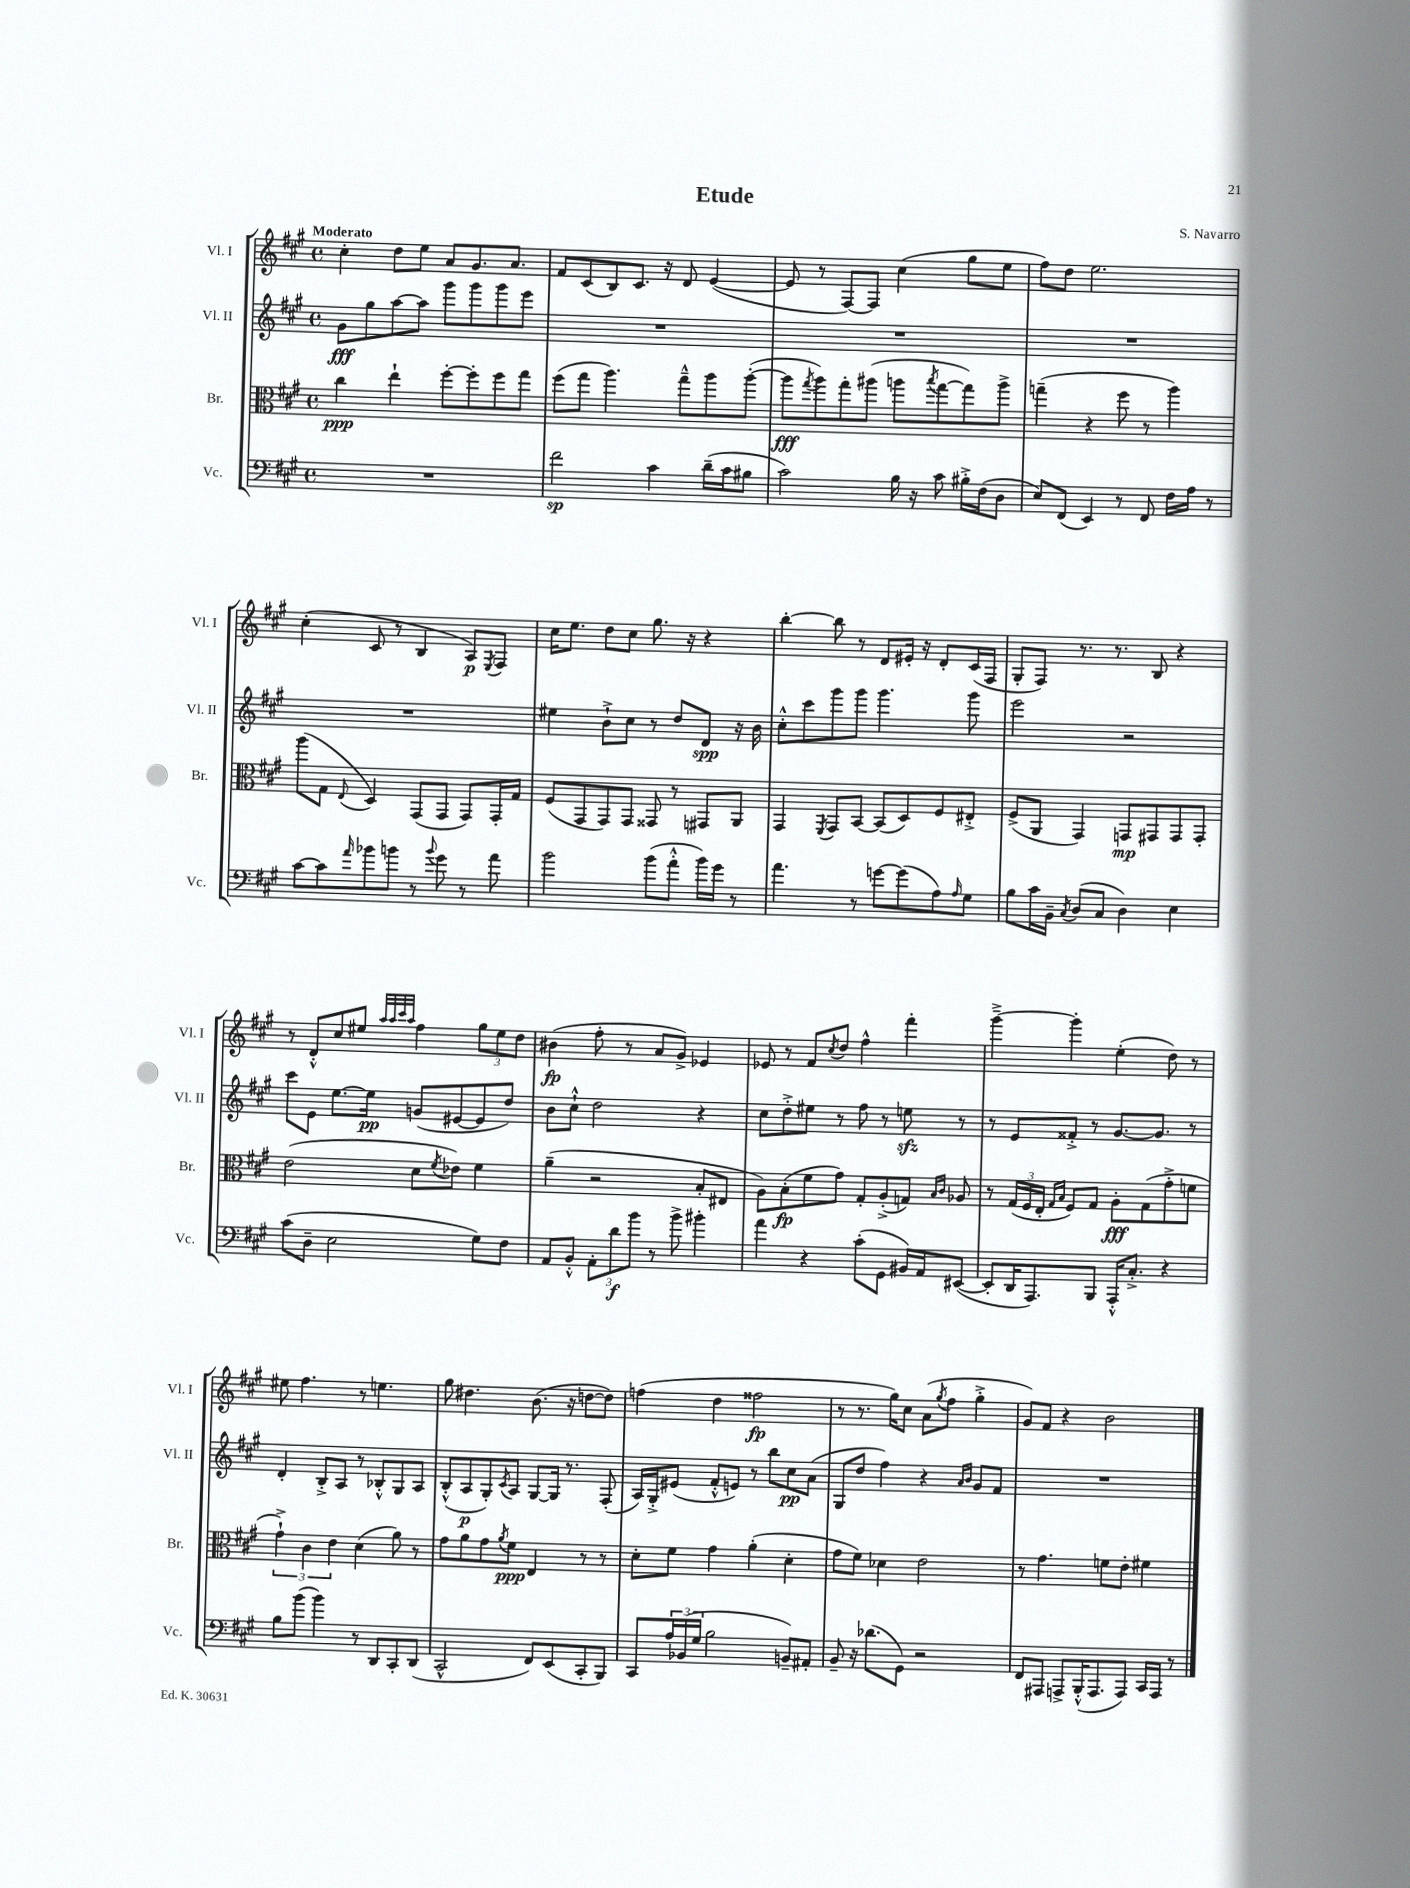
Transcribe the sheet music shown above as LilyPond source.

\header { title = "Etude" composer = "S. Navarro" }
<<
\new StaffGroup <<
\new Staff = "s0" \with { instrumentName = "Vl. I" shortInstrumentName = "Vl. I" } {
    \clef treble \key a \major \defaultTimeSignature \time 4/4 \tempo "Moderato"
    cis''4-. d''8 e''8 a'8 gis'8. a'8. |
    fis'8 cis'8( b8) cis'8. r16 d'8 e'4~( |
    e'8 r8 fis8~) fis8 cis''4( gis''8 e''8 |
    fis''8) d''8 e''2. |
    cis''4-.( cis'8 r8 b4 a8\p) \acciaccatura { e8 } fis8 |
    cis''16 e''8. d''8 cis''8 gis''8. r16 r4 |
    b''4~-. b''8 r8 d'8 eis'16-. r16 d'8-. cis'16( fis16 |
    gis8-. fis8) r8. r8. b8 r4 |
    r8 d'8-.-^ cis''8 eis''8 \grace { a''32 a''32 cis'''32 a''32 } fis''4 \tuplet 3/2 { gis''8 eis''8 d''8 } |
    bis'4\fp( fis''8-. r8 a'8 gis'8->) ees'4 |
    ees'8 r8 fis'8 \acciaccatura { cis''8 } d''8 fis''4-^ fis'''4-. |
    gis'''4~---> gis'''4-. e''4-.( d''8) r8 |
    eis''8 fis''4. r8 e''4. |
    gis''8 dis''4. b'8.( r16 d''8~ d''8) |
    f''4( d''4 fisis''2\fp |
    r8 r8. gis''16) cis''8 a'8( \acciaccatura { gis''8 } fis''8 gis''4-.-> |
    gis'8) fis'8 r4 b'2 \bar "|." |
}
\new Staff = "s1" \with { instrumentName = "Vl. II" shortInstrumentName = "Vl. II" } {
    \clef treble \key a \major \defaultTimeSignature \time 4/4
    gis'8\fff gis''8 a''8~ a''8 gis'''8 gis'''8 gis'''8 e'''8 |
    R1 |
    R1 |
    R1 |
    R1 |
    eis''4 b'8-!-> cis''8 r8 d''8 d'8\spp r16 b'16 |
    cis''8-.-^ cis'''8 gis'''8 gis'''8 gis'''4. gis'''8 |
    e'''2 r2 |
    cis'''8 e'8 e''8.~ e''16\pp g'8( eis'8~ eis'8 d''8) |
    b'8 cis''8-!-^ d''2 r4 |
    cis''8 d''8-.-> eis''8 r8 fis''8 r8 e''8\sfz r8 |
    r8 e'8 fisis'8-.-> r8 gis'8.~ gis'8. r8 |
    d'4-. b8-.-> a8 r8 bes8-.-^ gis8 a8 |
    b8-.-^( a8\p gis8-.) \acciaccatura { cis'8 } a8 gis8~ gis16 r8. fis8-.( |
    a16) gis16-.-> eis'8( fis'8-.-^ e'8) r8 b''8 cis''8\pp a'8( |
    gis8 d''8 fis''4) r4 \grace { a'16 b'16 } gis'8 fis'8 |
    R1 \bar "|." |
}
\new Staff = "s2" \with { instrumentName = "Br." shortInstrumentName = "Br." } {
    \clef alto \key a \major \defaultTimeSignature \time 4/4
    cis''4\ppp e''4-! fis''8~-. fis''8-. fis''8 gis''8 |
    fis''8( gis''8 a''4.) gis''8---^ a''8 a''8~-.( |
    a''8\fff \acciaccatura { gis''8 } a''8) gis''8-. ais''8( a''8 \acciaccatura { b''8 } gis''8~ gis''8) a''8-> |
    g''4--( r4 fis''8 r8 a''4) |
    a''8( gis8 \appoggiatura { e8 } d4) gis,8( gis,8 gis,8) gis,16-. gis16 |
    fis8( gis,8 gis,8) gis,8 gisis,8 r8 gis,8 a,8 |
    gis,4 \acciaccatura { fis,8 } gis,8 b,8~ b,8( d8) fis8 eis8-.-> |
    fis8->( a,8 gis,4) g,8\mp gis,8 gis,8 gis,8-. |
    e'2( d'8 \acciaccatura { fis'8 } ees'8) fis'4 |
    a'4--( r2 b8-. eis8 |
    a8) b8-.\fp( fis'8 gis'8) gis8-. a8-.->( g8) \grace { b16 cis'16 } aes8 |
    r8 \tuplet 3/2 { gis16( fis16 e16-. } \grace { gis16 b16 } fis8) gis8 a8-.\fff gis8( gis'8-.-> f'8 |
    \tuplet 3/2 { gis'4-!->) cis'4 e'4 } d'4( a'8) r8 |
    gis'8 a'8 gis'8 \acciaccatura { a'8 } fis'8\ppp e4 r8 r8 |
    d'8-. fis'8 gis'4 a'4-.( d'4-. |
    gis'8 fis'8) des'4 e'2 |
    r8 gis'4. f'8 e'8-. fis'4 \bar "|." |
}
\new Staff = "s3" \with { instrumentName = "Vc." shortInstrumentName = "Vc." } {
    \clef bass \key a \major \defaultTimeSignature \time 4/4
    R1 |
    fis'2\sp cis'4 d'16--( cis'16 bis8 |
    cis'2) b16 r16 cis'8 bis16-.-> fis16( d8 |
    e8) fis,8( e,4) r8 fis,8 fis16 a16 r8 |
    cis'8~ cis'8 \grace { a'16 } bes'8 b'8 r8 \appoggiatura { b'8 } gis'8 r8 a'8 |
    b'2 b'8( a'8-.-^ b'16) gis'16 r8 |
    a'4. r8 g'8~ g'8( a8) \grace { a16 } gis8 |
    b8 cis'16 b,16-- \acciaccatura { cis8 } d8( cis8 d4) e4 |
    cis'8( d8-- e2 gis8) fis8 |
    a,8 b,8-.-^ \tuplet 3/2 { a,8-. d'8\f b'8 } r8 b'8-> bis'4-. |
    a'4 r4 cis'8-.( gis,8 bis,16) a,16 eis,8~( |
    eis,8-. d,16 a,,8.) b,,8 a,,16-.-^ cis8.-.-> r4 |
    b8 b'8( b'4) r8 d,8 cis,8-. d,8( |
    cis,2-^ fis,8) e,8( cis,8-. b,,8) |
    cis,8 \tuplet 3/2 { a16 bes,16( gis16 } b2 b,8--) ais,8-. |
    b,8-- r16 des'8.( gis,8) r2 |
    fis,8 ais,,8 a,,8-> b,,16-.-^( a,,8. a,,8) cis,16 a,,16 r8 \bar "|." |
}
>>
>>
\layout { \context { \Score \remove "Bar_number_engraver" } }
